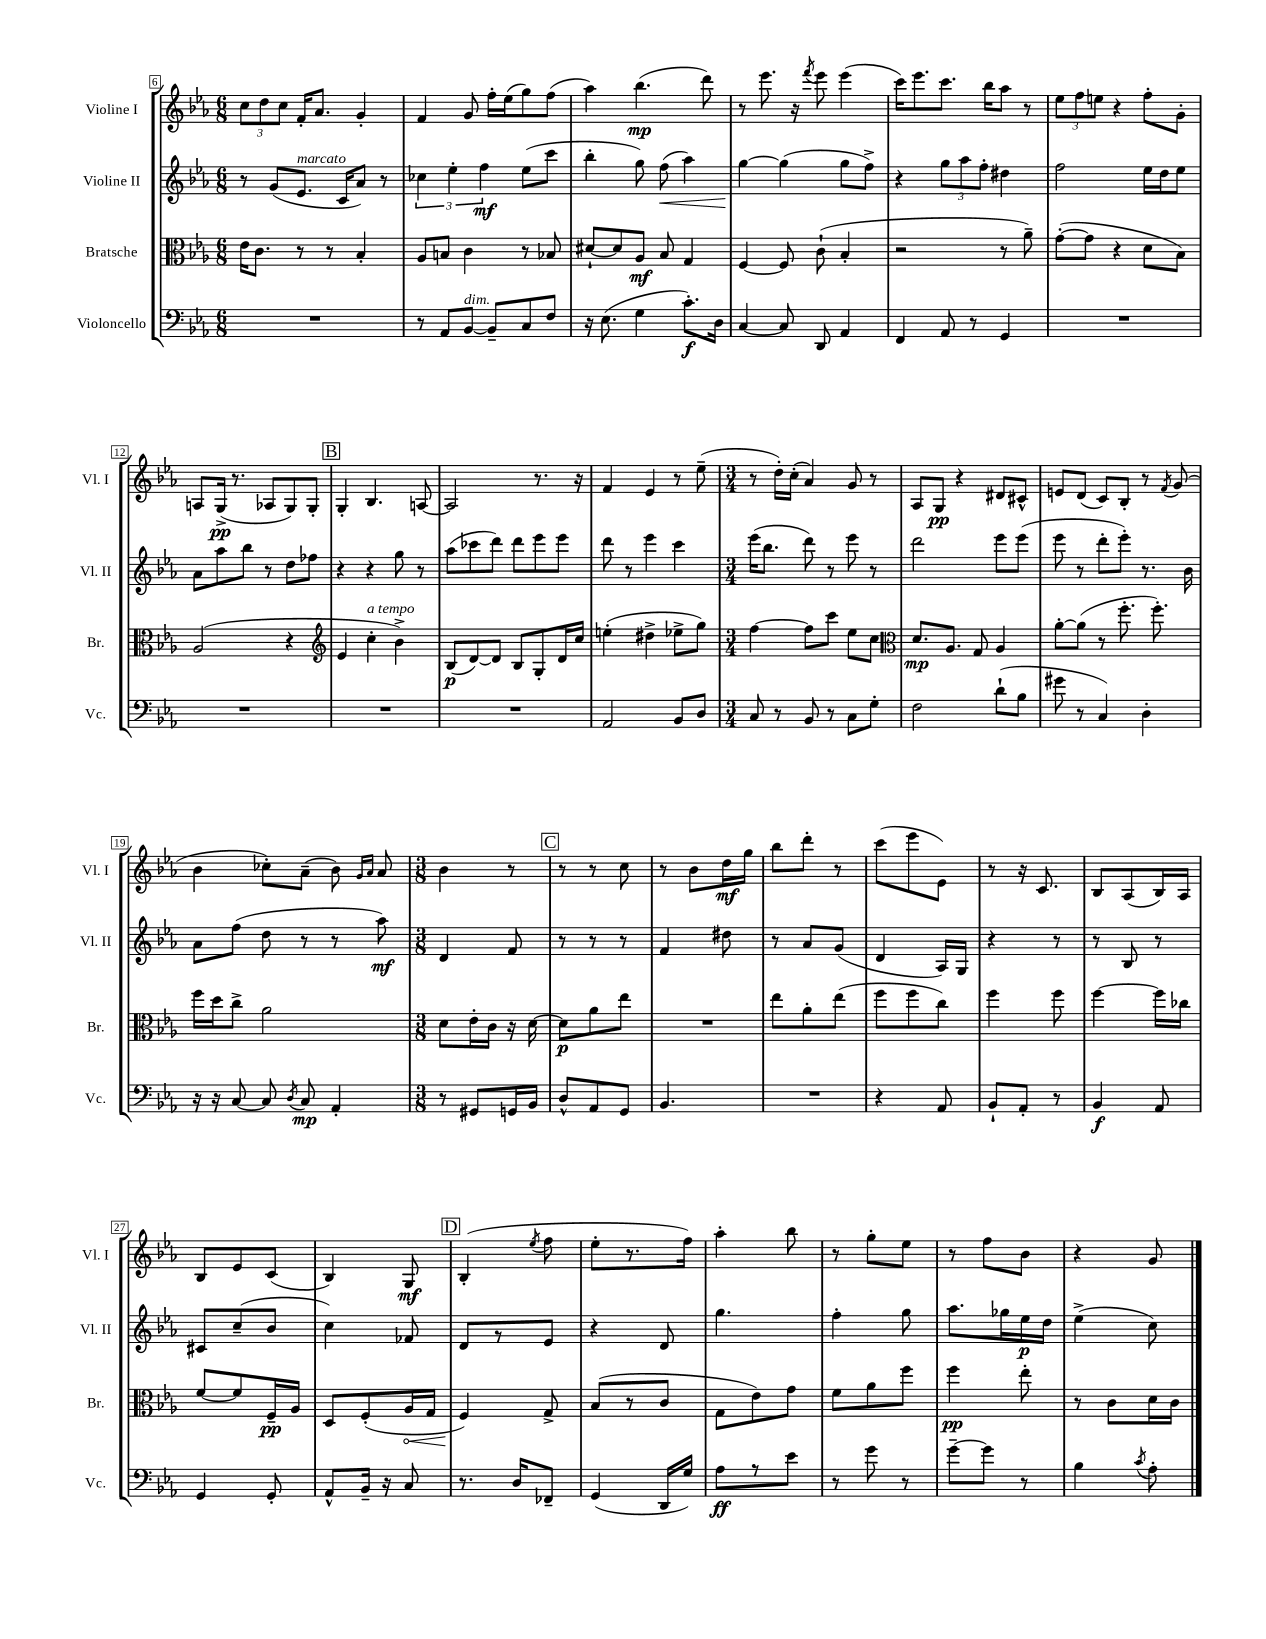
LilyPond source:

<<
\new StaffGroup <<
\new Staff = "s0" \with { instrumentName = "Violine I" shortInstrumentName = "Vl. I" } {
    \clef treble \key ees \major \numericTimeSignature \time 6/8
    \autoBeamOff \tuplet 3/2 { c''8[ d''8 c''8] } f'16[-. aes'8.] g'4-. |
    f'4 g'8 f''16[-. ees''16( g''8) f''8]( |
    aes''4) bes''4.\mp( d'''8) |
    r8 ees'''8. r16 \acciaccatura { f'''8 } ees'''8 ees'''4( |
    c'''16[) ees'''8. c'''8.] bes''16[ aes''8] r8 |
    \tuplet 3/2 { ees''8[ f''8 e''8] } r4 f''8[-. g'8]-. |
    a8[ g16]->\pp( r8. aes8[ g8) g8]-. |
    \mark \markup { \box "B" } g4-. bes4. a8~ |
    a2 r8. r16 |
    f'4 ees'4 r8 ees''8--( |
    \numericTimeSignature \time 3/4 r8 d''16[-.) c''16]-.( aes'4) g'8 r8 |
    aes8[ g8]\pp r4 dis'8[ cis'8]-^ |
    e'8[ d'8]( c'8[) bes8]-. r8 \acciaccatura { f'8 } g'8( |
    bes'4 ces''8[-.) aes'8]--( bes'8) \grace { g'16[ aes'16] } aes'8 |
    \numericTimeSignature \time 3/8 bes'4 r8 |
    \mark \markup { \box "C" } r8 r8 c''8 |
    r8 bes'8[ d''16\mf g''16] |
    bes''8[ d'''8]-. r8 |
    c'''8[( ees'''8 ees'8]) |
    r8 r16 c'8. |
    bes8[ aes8( bes16) aes16] |
    bes8[ ees'8 c'8]( |
    bes4) g8\mf |
    \mark \markup { \box "D" } bes4-.( \acciaccatura { ees''8 } f''8 |
    ees''8[-. r8. f''16]) |
    aes''4-. bes''8 |
    r8 g''8[-. ees''8] |
    r8 f''8[ bes'8] |
    r4 g'8 \bar "|." |
}
\new Staff = "s1" \with { instrumentName = "Violine II" shortInstrumentName = "Vl. II" } {
    \clef treble \key ees \major \numericTimeSignature \time 6/8
    \autoBeamOff r8 g'8[( ees'8.]^\markup { \italic "marcato" } c'16[ aes'8]) r8 |
    \tuplet 3/2 { ces''4 ees''4-. f''4\mf } ees''8[( c'''8] |
    bes''4-. g''8) f''8\<( aes''4) |
    g''4~\! g''4( g''8[ f''8]->) |
    r4 \tuplet 3/2 { g''8[ aes''8 f''8]-. } dis''4 |
    f''2 ees''16[ d''16 ees''8] |
    aes'8[ aes''8 bes''8] r8 d''8[ fes''8] |
    \mark \markup { \box "B" } r4 r4 g''8 r8 |
    aes''8[( ces'''8 d'''8]) d'''8[ ees'''8 ees'''8] |
    d'''8 r8 ees'''4 c'''4 |
    \numericTimeSignature \time 3/4 ees'''16[( bes''8.] d'''8) r8 ees'''8 r8 |
    d'''2 ees'''8[ ees'''8]( |
    ees'''8 r8 d'''8[-. ees'''8]-.) r8. bes'16 |
    aes'8[ f''8]( d''8 r8 r8 aes''8\mf) |
    \numericTimeSignature \time 3/8 d'4 f'8 |
    \mark \markup { \box "C" } r8 r8 r8 |
    f'4 dis''8 |
    r8 aes'8[ g'8]( |
    d'4 aes16[) g16] |
    r4 r8 |
    r8 bes8 r8 |
    cis'8[ c''8--( bes'8] |
    c''4) fes'8 |
    \mark \markup { \box "D" } d'8[ r8 ees'8] |
    r4 d'8 |
    g''4. |
    f''4-. g''8 |
    aes''8.[ ges''16 ees''16\p d''16] |
    ees''4->( c''8) \bar "|." |
}
\new Staff = "s2" \with { instrumentName = "Bratsche" shortInstrumentName = "Br." } {
    \clef alto \key ees \major \numericTimeSignature \time 6/8
    \autoBeamOff ees'16[ c'8.] r8 r8 bes4-. |
    aes8[ b8] c'4 r8 bes8 |
    dis'8[~-! dis'8 aes8]\mf bes8 g4 |
    f4~ f8 c'8-!( bes4-. |
    r2 r8 aes'8--) |
    g'8[~-.( g'8] r4 d'8[ bes8]) |
    aes2( r4 |
    \mark \markup { \box "B" } \clef treble ees'4 c''4-.^\markup { \italic "a tempo" } bes'4->) |
    bes8[\p( d'8~) d'8] bes8[ g8-. d'16 c''16] |
    e''4-.( dis''4-> ees''8[-> g''8]) |
    \numericTimeSignature \time 3/4 f''4~ f''8[ c'''8] ees''8[ c''8] |
    \clef alto d'8.[\mp aes8.] g8 aes4 |
    aes'8[~-. aes'8]( r8 f''8.-. f''8.-.) |
    f''16[ d''16 c''8]-> aes'2 |
    \numericTimeSignature \time 3/8 d'8[ ees'16-. c'16] r16 d'16~ |
    \mark \markup { \box "C" } d'8[\p aes'8 ees''8] |
    R4. |
    ees''8[ aes'8-. ees''8]( |
    f''8[ f''8 c''8]) |
    f''4 f''8 |
    f''4~ f''16[ ces''16] |
    f'8[~ f'8 f16--\pp aes16] |
    d8[ f8-.( \once \override Hairpin.circled-tip = ##t aes16\< g16] |
    \mark \markup { \box "D" } f4\!) g8-> |
    bes8[( r8 c'8] |
    g8[ ees'8) g'8] |
    f'8[ aes'8 f''8] |
    f''4\pp ees''8-. |
    r8 c'8[ d'16 c'16] \bar "|." |
}
\new Staff = "s3" \with { instrumentName = "Violoncello" shortInstrumentName = "Vc." } {
    \clef bass \key ees \major \numericTimeSignature \time 6/8
    \autoBeamOff R2. |
    r8 aes,8[ bes,8]~^\markup { \italic "dim." } bes,8[-- c8 f8] |
    r16 ees8.( g4 c'8.[-.\f) d16] |
    c4~ c8 d,8 aes,4 |
    f,4 aes,8 r8 g,4 |
    R2. |
    R2. |
    \mark \markup { \box "B" } R2. |
    R2. |
    aes,2 bes,8[ d8] |
    \numericTimeSignature \time 3/4 c8 r8 bes,8 r8 c8[ g8]-. |
    f2 d'8[-!( bes8] |
    gis'8 r8 c4) d4-. |
    r16 r16 c8~ c8 \acciaccatura { d8 } c8\mp aes,4-. |
    \numericTimeSignature \time 3/8 r8 gis,8[ g,16 bes,16] |
    \mark \markup { \box "C" } d8[-^ aes,8 g,8] |
    bes,4. |
    R4. |
    r4 aes,8 |
    bes,8[-! aes,8]-. r8 |
    bes,4\f aes,8 |
    g,4 g,8-. |
    aes,8[-^ bes,16]-- r16 c8 |
    \mark \markup { \box "D" } r8. d16[ fes,8]-- |
    g,4( d,16[ g16]) |
    aes8[\ff r8 ees'8] |
    r8 g'8 r8 |
    g'8[~-- g'8] r8 |
    bes4 \acciaccatura { c'8 } aes8-. \bar "|." |
}
>>
>>
\layout { \context { \Score currentBarNumber = #6 \override BarNumber.stencil = #(make-stencil-boxer 0.1 0.3 ly:text-interface::print) } }
